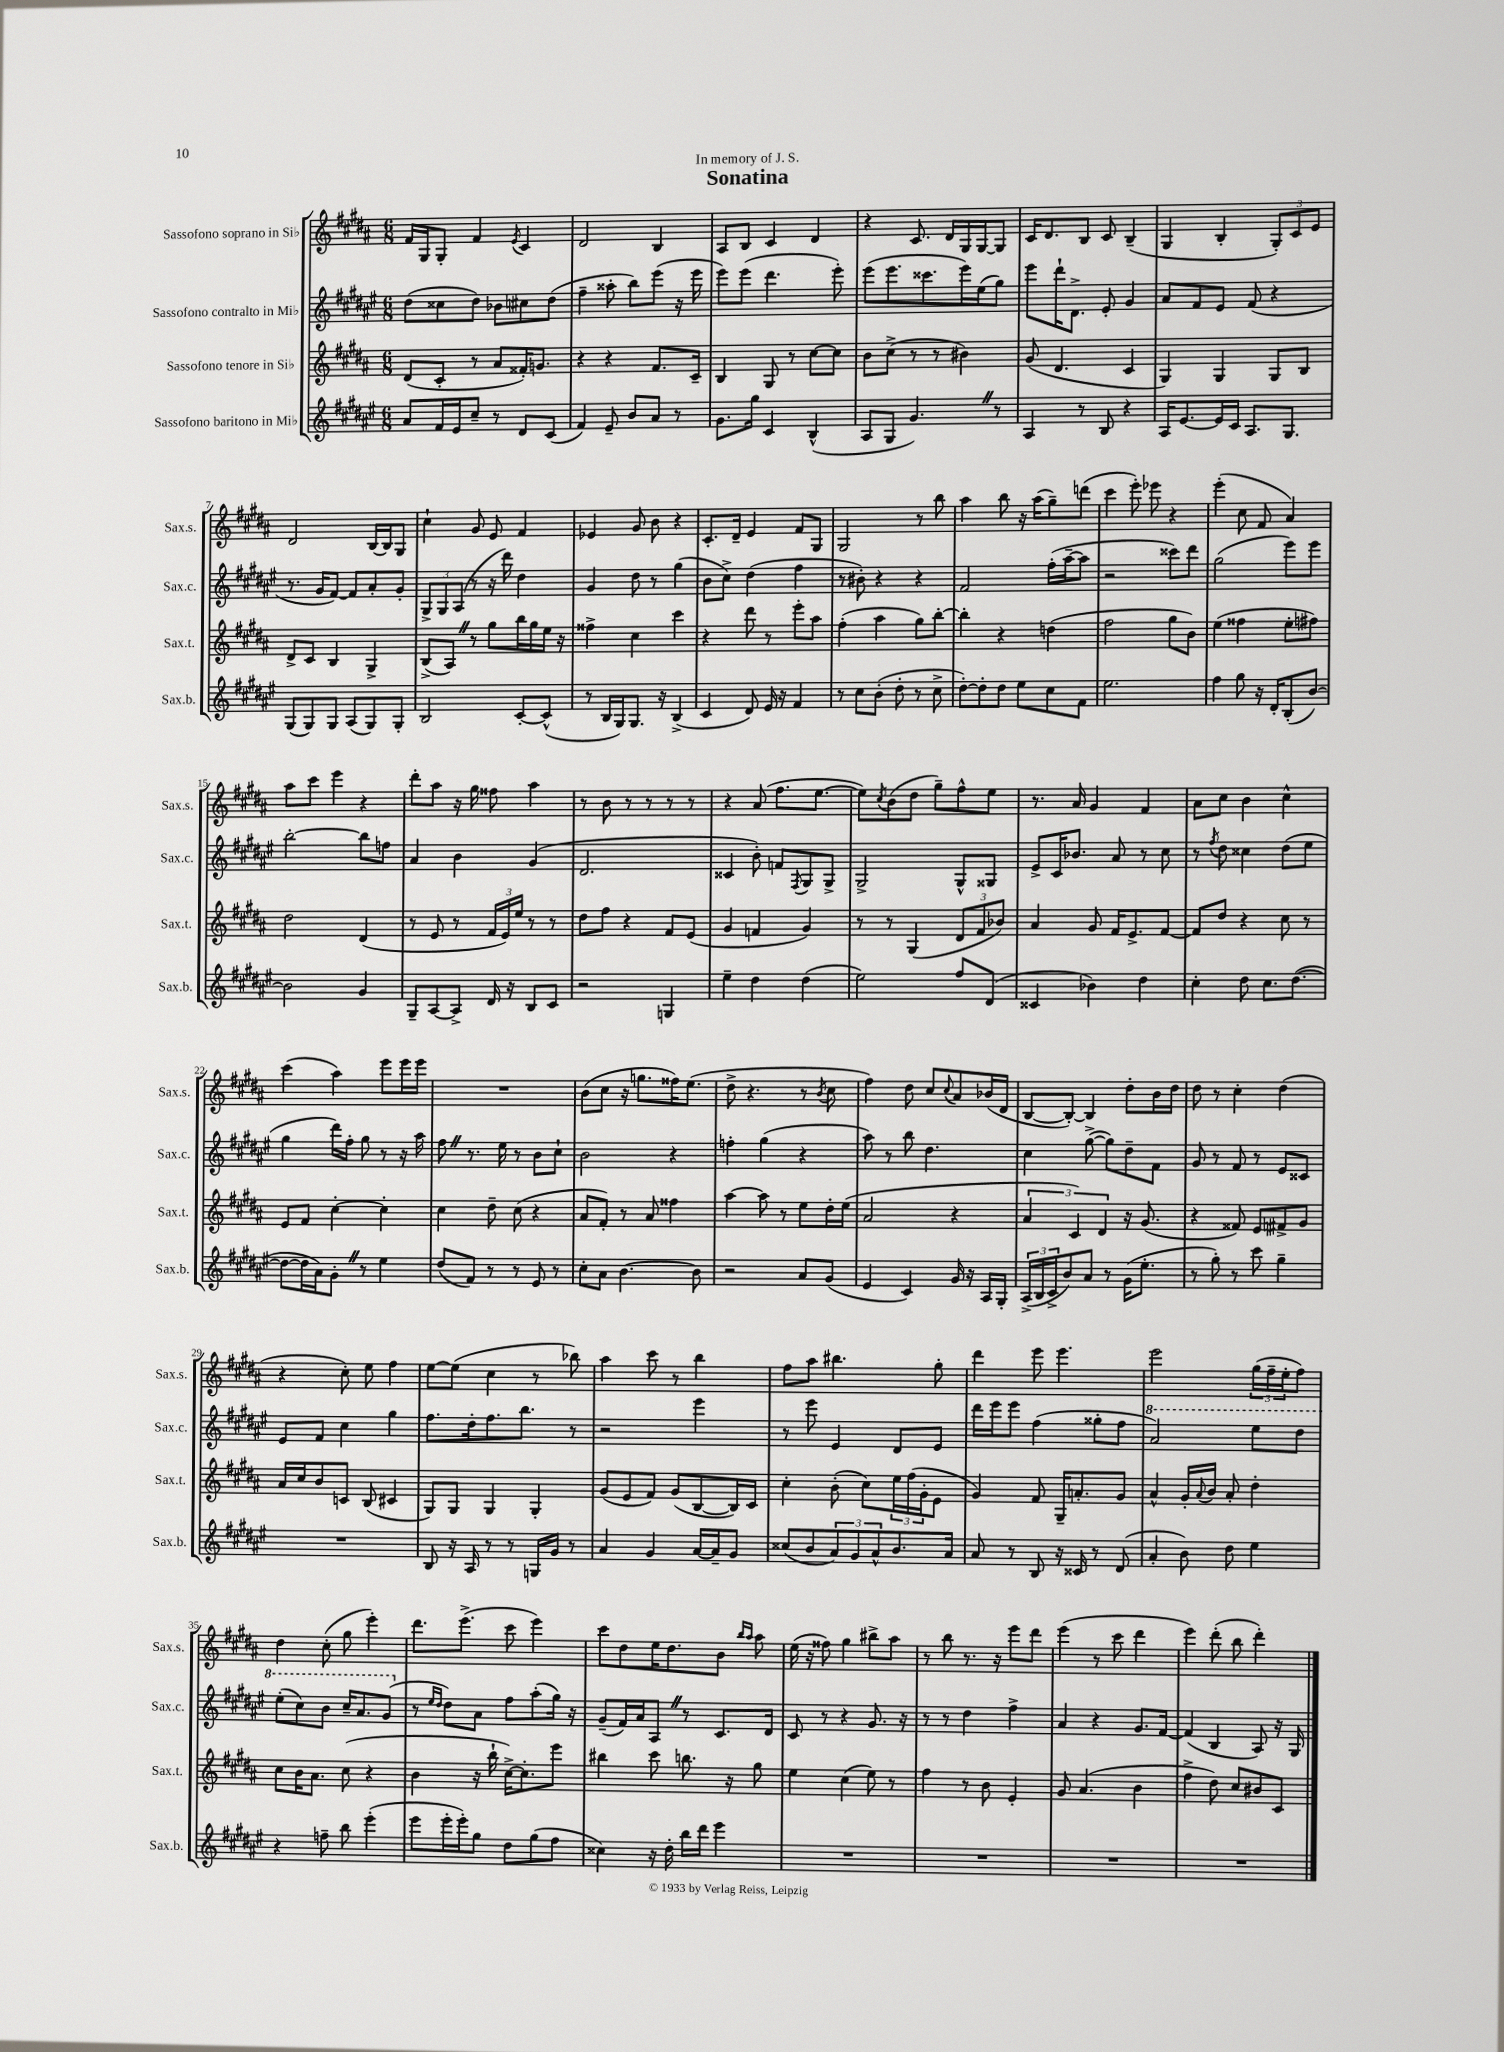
\header { title = "Sonatina" dedication = "In memory of J. S." }
<<
\new StaffGroup <<
\new Staff = "s0" \with { instrumentName = "Sassofono soprano in Sib" shortInstrumentName = "Sax.s." } {
    \clef treble \key b \major \numericTimeSignature \time 6/8
    fis'16 gis16 gis8-. fis'4 \acciaccatura { e'8 } cis'4 |
    dis'2 b4 |
    ais8 b8 cis'4 dis'4 |
    r4 cis'8. dis'16 gis16 gis16~ gis8 |
    cis'16 dis'8. b8 cis'8 b4--( |
    gis4 b4-. \tuplet 3/2 { gis8-.) cis'8 e'8 } |
    dis'2 b16~ b16 gis8 |
    cis''4-! gis'8 e'8 fis'4 |
    ees'4 gis'8 b'8 r4 |
    cis'8.-. dis'16-- e'4 fis'8 gis8 |
    gis2 r8 b''8 |
    ais''4 b''8 r16 ais''16( gis''8--) d'''8( |
    cis'''4 e'''8-.) ees'''8 r4 |
    e'''4-.( cis''8 fis'8 ais'4) |
    ais''8 cis'''8 e'''4 r4 |
    dis'''8-. ais''8 r16 gis''16 fisis''8 ais''4 |
    r8 b'8 r8 r8 r8 r8 |
    r4 ais'8( fis''8. e''8.~ |
    e''8) \acciaccatura { cis''8 } b'8( dis''8 gis''8--) fis''8-^ e''8 |
    r8. ais'16 gis'4 fis'4 |
    ais'8 cis''8 b'4 cis''4-^ |
    cis'''4( ais''4) e'''8 e'''16 e'''16 |
    R2. |
    b'8( cis''8 r16 g''8. fisis''16) e''8.( |
    dis''8-> r4. r8 \acciaccatura { b'8 } cis''8 |
    fis''4) dis''8 cis''8 \appoggiatura { cis''8 } ais'8 bes'16( dis'16 |
    b8~ b8~-.) b4 dis''8-. b'16 dis''16 |
    dis''8 r8 cis''4-. dis''4( |
    r4 cis''8-.) e''8 fis''4 |
    e''8~ e''8( cis''4 r8 bes''8) |
    ais''4 cis'''8 r8 b''4 |
    fis''8 ais''8 bis''4. gis''8-. |
    dis'''4 e'''8 e'''4. |
    e'''2 \tuplet 3/2 { gis''16( fis''16-- e''16-. } fis''8) |
    dis''4 cis''8-.( gis''8 e'''4-.) |
    dis'''8. e'''8.->( cis'''8 e'''4) |
    cis'''8 dis''8 e''16 dis''8. b'8 \grace { b''16 ais''16 } ais''8 |
    e''16( r16 fisis''8) gis''4 bis''8-> ais''8 |
    r8 b''8 r8. r16 e'''8 dis'''8 |
    e'''4( r8 cis'''8 dis'''4 |
    e'''4) dis'''8-.( b''8 dis'''4-.) \bar "|." |
}
\new Staff = "s1" \with { instrumentName = "Sassofono contralto in Mib" shortInstrumentName = "Sax.c." } {
    \clef treble \key fis \major \numericTimeSignature \time 6/8
    dis''8( cisis''8 dis''8) bes'8 cis''8 dis''8( |
    fis''4-- aisis''8-. b''8) eis'''8( r16 eis'''16 |
    eis'''8) eis'''8( dis'''4. eis'''8-.) |
    eis'''8( eis'''8. cisis'''8. eis'''16) eis''16( gis''8) |
    eis'''8 dis'''16-! dis'8.-> eis'8-. gis'4 |
    ais'8 fis'8 eis'8 fis'8( r4 |
    r8. gis'16 fis'8~) fis'8 ais'8-. gis'8-. |
    \tuplet 3/2 { gis8-> gis8 ais8( } r8 r16 dis'''16) dis''4 |
    gis'4 dis''8 r8 gis''4( |
    b'8 cis''8->) dis''4( fis''4 |
    r8 bis'8-.) r4 r4 |
    fis'2 fis''16-.( ais''16~-- ais''8 |
    r2 cisis'''8) dis'''8 |
    gis''2( eis'''8) eis'''8 |
    b''2~-. b''8 f''8 |
    ais'4 b'4 gis'4( |
    dis'2. |
    cisis'4 b'8-.) f'8 \acciaccatura { fis8 } gis8 gis8-> |
    gis2-> gis8-^ gisis8 |
    eis'8-> cis'16 bes'8. ais'8 r8 cis''8 |
    r8 \acciaccatura { fis''8 } dis''8 cisis''4 dis''8( eis''8 |
    gis''4 dis'''16) fis''16-. gis''8 r8 r16 ais''16 |
    fis''8 \once \override BreathingSign.text = \markup { \musicglyph "scripts.caesura.straight" } \breathe r8. eis''16 r8 b'8 cis''8-! |
    b'2 r4 |
    f''4-. gis''4( r4 |
    ais''8) r8 b''8 dis''4. |
    cis''4 gis''8~->( gis''8) dis''8-- fis'8 |
    gis'8 r8 fis'8 r8 eis'8 cisis'8 |
    eis'8 fis'8 cis''4 gis''4 |
    fis''8. dis''16-. fis''8. b''8. r8 |
    r2 eis'''4 |
    r8 eis'''8 eis'4 dis'8 eis'8 |
    dis'''16 eis'''16 eis'''8 fis''4( gisis''8-. fis''8 |
    \ottava #1 ais''2) eis'''8 dis'''8 |
    eis'''8-.( cis'''8) b''8 cis'''16-- ais''8. gis''8( \ottava #0 |
    r8 \grace { eis''16 dis''16 } dis''8) ais'8 fis''8 ais''8-.( gis''16) r16 |
    gis'8--( fis'16) ais'16 ais8 \once \override BreathingSign.text = \markup { \musicglyph "scripts.caesura.straight" } \breathe r8 cis'8. dis'16 |
    cis'8 r8 r4 gis'8. r16 |
    r8 r8 dis''4 fis''4-> |
    ais'4 r4 gis'8. fis'16~ |
    fis'4( b4 ais8) r16 gis16 \bar "|." |
}
\new Staff = "s2" \with { instrumentName = "Sassofono tenore in Sib" shortInstrumentName = "Sax.t." } {
    \clef treble \key b \major \numericTimeSignature \time 6/8
    dis'8( cis'8-. r8 ais'8 fisis'16-.) g'8. |
    r4 r4 fis'8. cis'16-- |
    b4 gis8 r8 cis''8~ cis''8 |
    b'8 cis''8->( r8 r8 bis'4) |
    gis'8( dis'4. cis'4 |
    gis4) gis4 gis8 b8 |
    dis'8-> cis'8 b4 gis4-> |
    b8->( ais8) \once \override BreathingSign.text = \markup { \musicglyph "scripts.caesura.straight" } \breathe r8 gis''8 b''16 gis''16 e''16 r16 |
    fisis''4-> cis''4 cis'''4 |
    r4 dis'''8 r8 e'''8-. ais''8 |
    fis''4-.( ais''4 gis''8) b''8~-. |
    b''4-. r4 d''4( |
    fis''2 gis''8 b'8) |
    e''4( fisis''4 e''8-. fis''8) |
    dis''2 dis'4( |
    r8 e'8 r8 \tuplet 3/2 { fis'16 e'16) e''16 } r8 r8 |
    dis''8 fis''8 r4 fis'8 e'8( |
    gis'4 f'4 gis'4) |
    r8 r8 gis4( \tuplet 3/2 { dis'8 fis'8 bes'8) } |
    ais'4 gis'8 fis'16 e'8.-> fis'8~ |
    fis'8 dis''8 r4 cis''8 r8 |
    e'8 fis'8 cis''4~-. cis''4-. |
    cis''4 dis''8-- cis''8( r4 |
    ais'8 fis'8-.) r8 ais'8 fisis''4 |
    ais''4~ ais''8 r8 e''8 dis''16-. e''16( |
    ais'2 r4 |
    \tuplet 3/2 { ais'4 cis'4) dis'4 } r16 gis'8.( |
    r4 fisis'8) e'8 fis'8-> gis'8 |
    ais'16 cis''16 b'8 c'8 b8( cis'4 |
    gis8) gis8 gis4 gis4-. |
    gis'8( e'8 fis'8) gis'8( b8~ b16) cis'16 |
    cis''4-. b'8-.( cis''8) \tuplet 3/2 { e''16 fis''16( gis'16-. } e'8 |
    gis'4) fis'8 gis16-- a'8.-. gis'8 |
    ais'4-^ gis'16-. \appoggiatura { ais'8 } b'16 ais'8-. dis''4-. |
    cis''8 b'16 ais'8. cis''8( r4 |
    b'4 r16 b''16-! cis''16~->) cis''8.-. e'''8 |
    bis''4 cis'''8 b''8. r16 gis''8 |
    e''4 cis''4( e''8) r8 |
    fis''4 r8 b'8 e'4-. |
    gis'8 ais'4.( b'4 |
    fis''4-> dis''8) cis''8 bis'8 cis'8 \bar "|." |
}
\new Staff = "s3" \with { instrumentName = "Sassofono baritono in Mib" shortInstrumentName = "Sax.b." } {
    \clef treble \key fis \major \numericTimeSignature \time 6/8
    ais'8 fis'16 eis'16 cis''8-- r8 dis'8 cis'8( |
    fis'4) eis'8-- b'8 ais'8 r8 |
    gis'8. gis''16 cis'4 b4-^( |
    ais8 gis8 gis'4.) \once \override BreathingSign.text = \markup { \musicglyph "scripts.caesura.straight" } \breathe r8 |
    ais4 r8 b8 r4 |
    ais16 eis'8.~ eis'16 cis'16 ais8. gis8. |
    gis8( gis8) gis8 ais8( gis8) gis8-. |
    b2 cis'8~-. cis'8-^( |
    r8 b16 gis16) gis8. r16 b4->( |
    cis'4 dis'8) eis'16 r16 fis'4 |
    r8 cis''8 b'8-.( dis''8-. r8 cis''8-> |
    dis''8~-.) dis''8-. dis''8 eis''8 cis''8 fis'8 |
    eis''2. |
    fis''4 gis''8 r16 dis'16-. b8-.( b'8~) |
    b'2 gis'4 |
    gis8-- ais8~ ais8-> dis'16 r16 b8 cis'8 |
    r2 g4 |
    eis''4-- dis''4 dis''4( |
    eis''2) fis''8 dis'8( |
    cisis'4 bes'4) dis''4 |
    cis''4-. dis''8 cis''8. dis''8.~( |
    dis''8~ dis''16 ais'16) gis'8-. \once \override BreathingSign.text = \markup { \musicglyph "scripts.caesura.straight" } \breathe r8 eis''4 |
    dis''8( fis'8) r8 r8 eis'8 r8 |
    cis''8-. ais'8 b'4.~ b'8 |
    r2 ais'8 gis'8( |
    eis'4 cis'4) gis'16 r16 ais16 gis16-. |
    \tuplet 3/2 { ais16->( b16 cis'16-> } b'8) ais'8 r8 gis'16( eis''8.-. |
    r8 gis''8-.) r8 cis'''8 gis''4-- |
    R2. |
    b8 r16 ais16 r8 r8 g16 gis'16 r8 |
    ais'4 gis'4 ais'16~ ais'16-- gis'8 |
    cisis''8( b'8 \tuplet 3/2 { ais'8) gis'8 ais'8-^ } b'8. ais'16 |
    ais'8 r8 b8 r16 cisis'16 r8 dis'8( |
    ais'4-. b'8) dis''8 eis''4 |
    r4 f''8-- b''8 eis'''4-.( |
    eis'''8 eis'''16-. eis'''16-.) gis''8 dis''8 gis''8( fis''8 |
    cisis''4) r16 dis''16-. b''16 dis'''16 eis'''4 |
    R2. |
    R2. |
    R2. |
    R2. \bar "|." |
}
>>
>>
